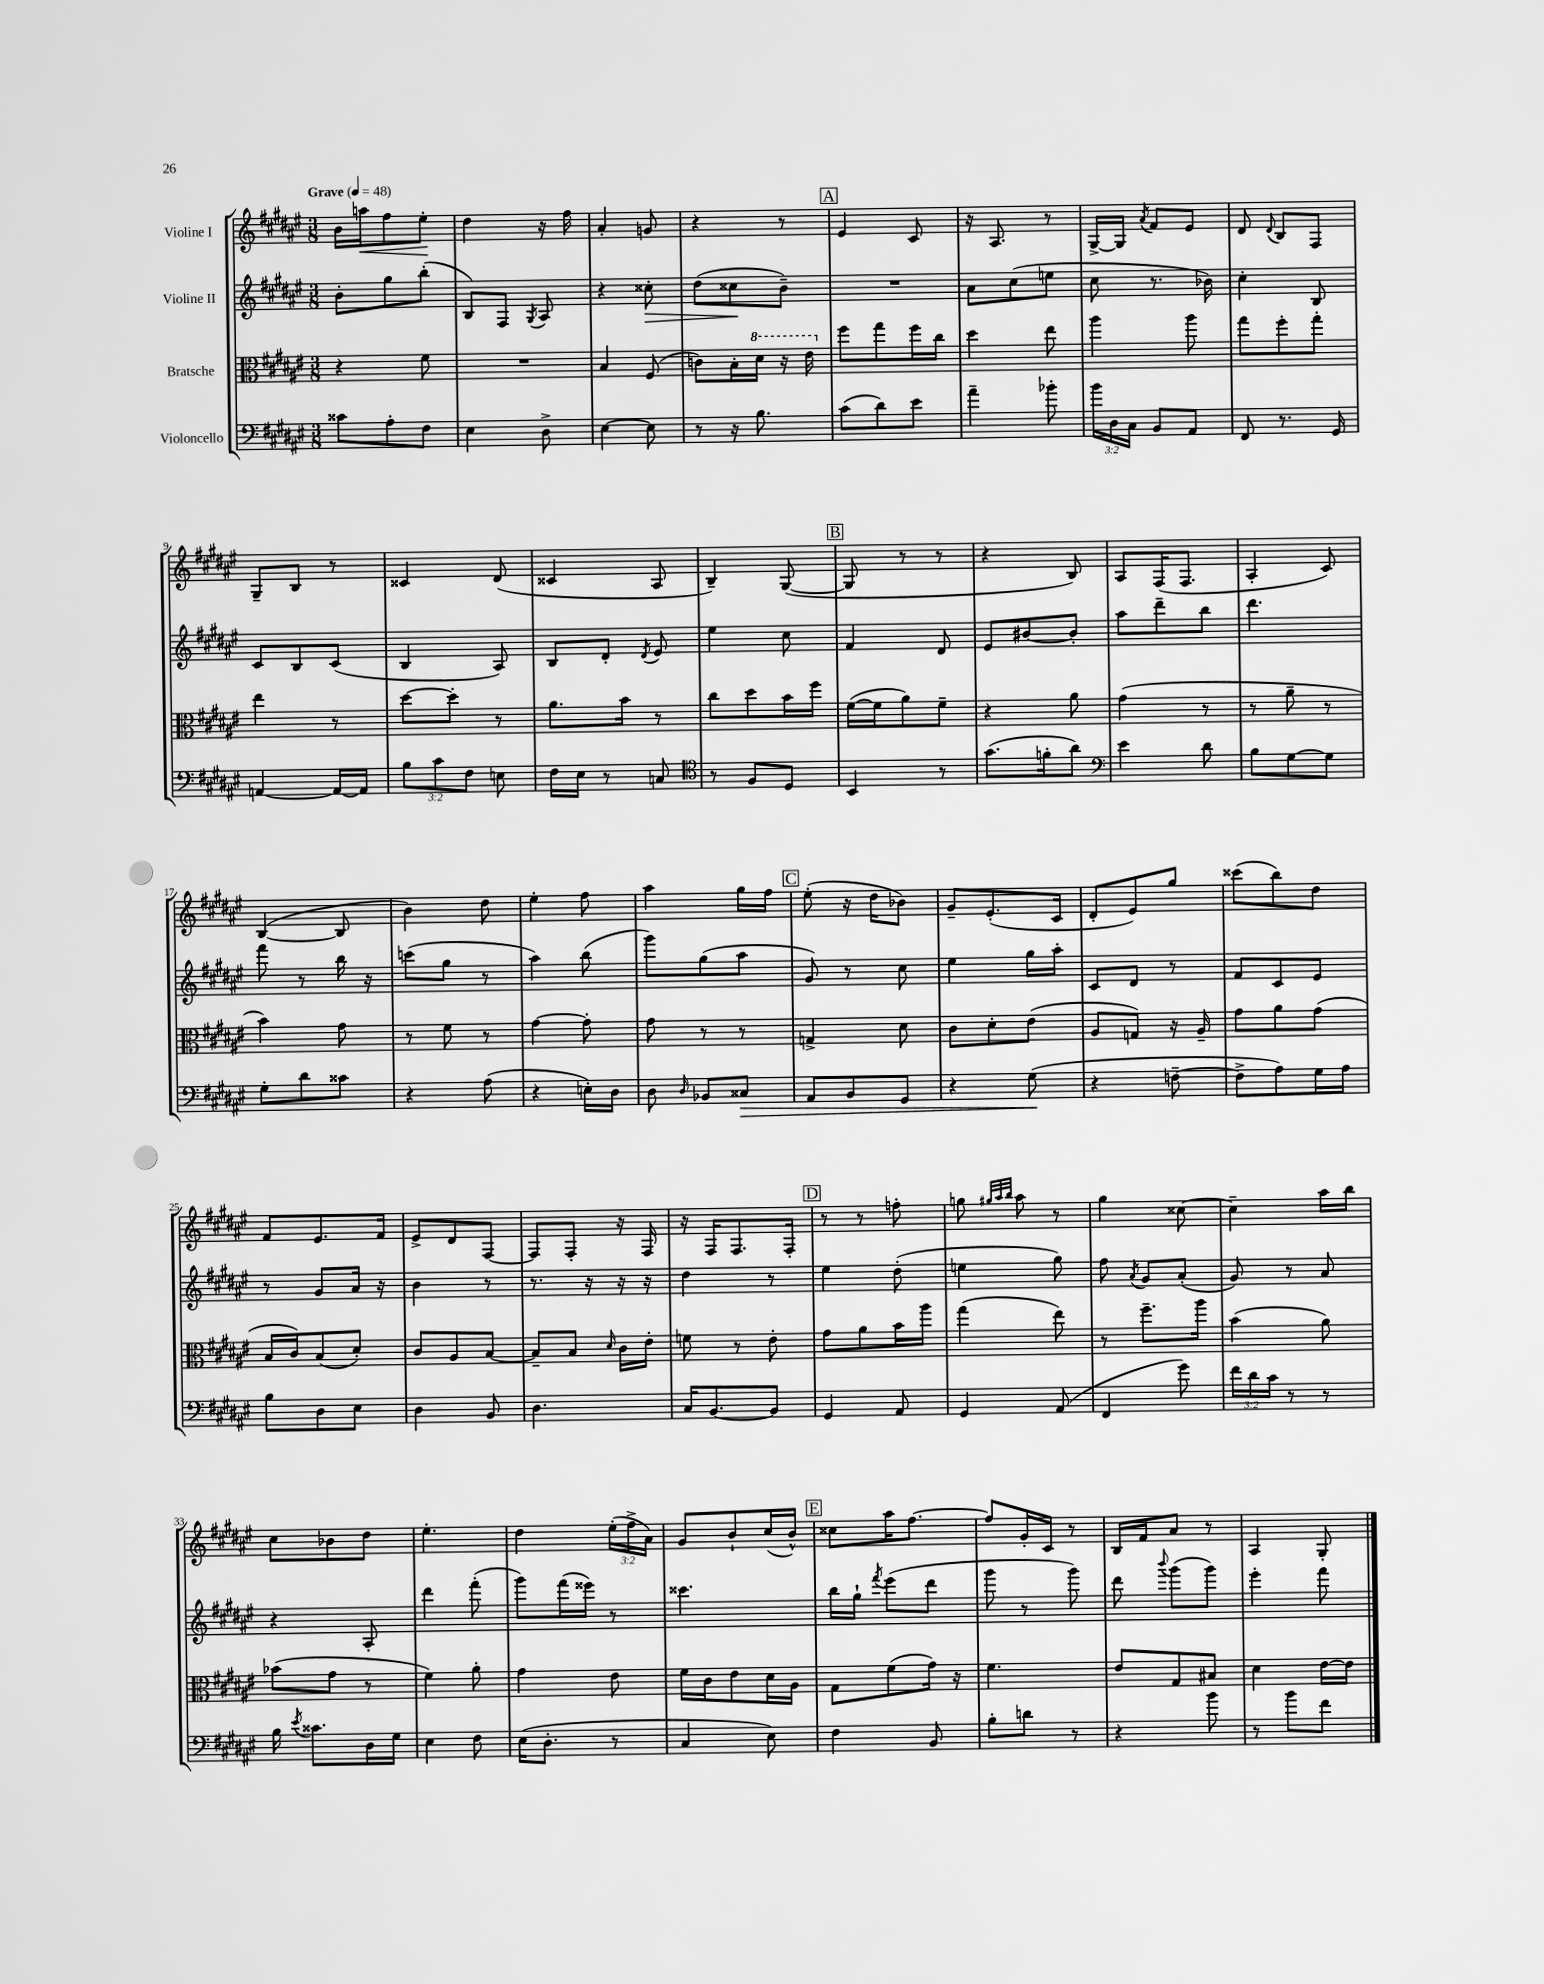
<<
\new StaffGroup <<
\new Staff = "s0" \with { instrumentName = "Violine I" } {
    \clef treble \key fis \major \numericTimeSignature \time 3/8 \override Staff.TupletNumber.text = #tuplet-number::calc-fraction-text \tempo "Grave" 4 = 48
    \autoBeamOff b'16[ a''16\< fis''8 eis''8]-.\! |
    dis''4 r16 fis''16 |
    ais'4-. g'8 |
    r4 r8 |
    \mark \markup { \box "A" } eis'4 cis'8 |
    r16 ais8. r8 |
    gis16[~-> gis16] \acciaccatura { ais'8 } fis'8[ eis'8] |
    dis'8 \appoggiatura { dis'8 } b8[ fis8] |
    gis8[-- b8] r8 |
    cisis'4 dis'8( |
    cisis'4 ais8 |
    b4--) gis8~( |
    \mark \markup { \box "B" } gis8 r8 r8 |
    r4 b8) |
    ais8[ fis16( fis8.] |
    ais4-. cis'8) |
    b4~( b8 |
    b'4) dis''8 |
    eis''4-. fis''8 |
    ais''4 gis''16[ fis''16] |
    \mark \markup { \box "C" } eis''8-.( r16 dis''16[ bes'8]) |
    gis'8[-- eis'8.-.( cis'16] |
    dis'8[-. eis'8) gis''8] |
    cisis'''8[( b''8) dis''8] |
    fis'8[ eis'8. fis'16] |
    eis'8[-> dis'8 fis8]~ |
    fis8[ fis8]-. r16 fis16 |
    r16 fis16[ fis8. fis16]-. |
    \mark \markup { \box "D" } r8 r8 f''8-. |
    g''8 \grace { gis''32[ ais''32 b''32] } ais''8 r8 |
    gis''4 cisis''8~ |
    cisis''4-- ais''16[ b''16] |
    cis''8[ bes'8 dis''8] |
    eis''4.-. |
    dis''4 \tuplet 3/2 { eis''16[-.( fis''16-> ais'16]) } |
    gis'8[ b'8-! cis''16( b'16]-^) |
    \mark \markup { \box "E" } cisis''8[ ais''16 fis''8.]~ |
    fis''8[ gis'16-. cis'16] r8 |
    b16[ fis'16 ais'8] r8 |
    ais4 gis8-. \bar "|." |
}
\new Staff = "s1" \with { instrumentName = "Violine II" } {
    \clef treble \key fis \major \numericTimeSignature \time 3/8
    \autoBeamOff b'8[-. gis''8 b''8]-.( |
    b8[) fis8] \acciaccatura { gis8 } ais8 |
    r4 cisis''8-.\> |
    dis''8[( cisis''8\! b'8]--) |
    \mark \markup { \box "A" } R4. |
    ais'8[ cis''8( e''8] |
    cis''8 r8. bes'16) |
    cis''4-. b8 |
    cis'8[ b8 cis'8]( |
    b4 ais8) |
    b8[ dis'8]-. \acciaccatura { dis'8 } eis'8 |
    eis''4 cis''8 |
    \mark \markup { \box "B" } fis'4 dis'8 |
    eis'8[ bis'8~ bis'8]-. |
    ais''8[ dis'''8-- b''8] |
    dis'''4. |
    fis'''8 r8 b''16 r16 |
    c'''8[( gis''8] r8 |
    ais''4) b''8( |
    gis'''8[) gis''8( ais''8] |
    \mark \markup { \box "C" } gis'8) r8 cis''8 |
    eis''4 gis''16[ ais''16]-. |
    cis'8[ dis'8] r8 |
    fis'8[ cis'8 eis'8] |
    r8 gis'8[ ais'16] r16 |
    b'4 r8 |
    r8. r16 r16 r16 |
    dis''4 r8 |
    \mark \markup { \box "D" } eis''4 dis''8-.( |
    e''4 gis''8) |
    fis''8 \acciaccatura { ais'8 } gis'8[ ais'8]-.( |
    gis'8) r8 ais'8 |
    r4 ais8-. |
    dis'''4 fis'''8-.( |
    gis'''8[) fis'''16( eisis'''16]) r8 |
    cisis'''4. |
    \mark \markup { \box "E" } b''16[ gis''16]-! \acciaccatura { fis'''8 } eis'''8[( dis'''8] |
    gis'''8 r8 gis'''8) |
    dis'''8 \appoggiatura { b'''8 } gis'''8[( gis'''8]) |
    eis'''4-. fis'''8 \bar "|." |
}
\new Staff = "s2" \with { instrumentName = "Bratsche" } {
    \clef alto \key fis \major \numericTimeSignature \time 3/8
    \autoBeamOff r4 fis'8 |
    R4. |
    b4 fis8( |
    c'8[) b16-. \ottava #1 dis''16] r16 eis''16 \ottava #0 |
    \mark \markup { \box "A" } fis''8[ gis''8 fis''16 cis''16] |
    dis''4 eis''8 |
    ais''4 ais''8 |
    gis''8[ fis''8-. gis''8]-. |
    eis''4 r8 |
    dis''8[~ dis''8]-. r8 |
    ais'8.[ b'16] r8 |
    cis''8[ dis''8 b'16 fis''16] |
    \mark \markup { \box "B" } fis'16[~( fis'16 ais'8) fis'8]-- |
    r4 ais'8 |
    gis'4( r8 |
    r8 ais'8-- r8 |
    b'4) gis'8 |
    r8 fis'8 r8 |
    gis'4~ gis'8-. |
    gis'8 r8 r8 |
    \mark \markup { \box "C" } g4-> dis'8 |
    cis'8[ dis'8-. eis'8]( |
    ais8[ g8]) r16 ais16-- |
    gis'8[ ais'8 gis'8]( |
    b16[ cis'16) b8( dis'8]-.) |
    cis'8[ ais8 b8]~ |
    b8[-- b8] \grace { dis'16 } cis'16[ eis'16]-. |
    f'8 r8 eis'8-. |
    \mark \markup { \box "D" } gis'8[ ais'8 b'16 ais''16] |
    gis''4( eis''8) |
    r8 fis''8.[-- ais''16] |
    b'4( ais'8) |
    bes'8[( gis'8] r8 |
    fis'4) ais'8-. |
    gis'4 eis'8 |
    fis'16[ cis'16 eis'8 dis'16 ais16] |
    \mark \markup { \box "E" } gis8[ fis'8( gis'16]) r16 |
    fis'4. |
    eis'8[ gis8 bis8] |
    dis'4 eis'16[~ eis'16] \bar "|." |
}
\new Staff = "s3" \with { instrumentName = "Violoncello" } {
    \clef bass \key fis \major \numericTimeSignature \time 3/8 \override Staff.TupletNumber.text = #tuplet-number::calc-fraction-text
    \autoBeamOff cisis'8[ ais8-. fis8] |
    eis4 dis8-> |
    eis4~ eis8 |
    r8 r16 b8. |
    \mark \markup { \box "A" } cis'8[( dis'8) eis'8] |
    ais'4-- bes'8-. |
    \tuplet 3/2 { b'16[ dis16 cis16] } b,8[ ais,8] |
    fis,8 r8. gis,16 |
    a,4~ a,16[~ a,16] |
    \tuplet 3/2 { b8[ cis'8 fis8] } e8 |
    fis16[ eis16] r8 c8 |
    \clef tenor r8 fis8[ dis8] |
    \mark \markup { \box "B" } b,4 r8 |
    gis'8.[( f'16-. ais'8]) |
    \clef bass eis'4 dis'8 |
    b8[ gis8~ gis8] |
    gis8[-. dis'8 cisis'8] |
    r4 ais8( |
    r4 e16[-.) dis16] |
    dis8 \grace { dis16 } bes,8[ cisis8]\> |
    \mark \markup { \box "C" } ais,8[ b,8 gis,8] |
    r4 gis8\!( |
    r4 f8~-- |
    f8[-> ais8) gis16 ais16] |
    b8[ dis8 eis8] |
    dis4 b,8 |
    dis4. |
    cis16[ b,8.~ b,8] |
    \mark \markup { \box "D" } gis,4 ais,8 |
    gis,4 ais,8( |
    fis,4 gis'8) |
    \tuplet 3/2 { fis'16[ dis'16 cis'16] } r8 r8 |
    b16 \acciaccatura { eis'8 } cisis'8.[ dis16 gis16] |
    eis4 fis8 |
    eis16[( dis8.]-. r8 |
    cis4 eis8) |
    \mark \markup { \box "E" } fis4 b,8 |
    b8[-. d'8] r8 |
    r4 b'8 |
    r8 b'8[ fis'8] \bar "|." |
}
>>
>>
